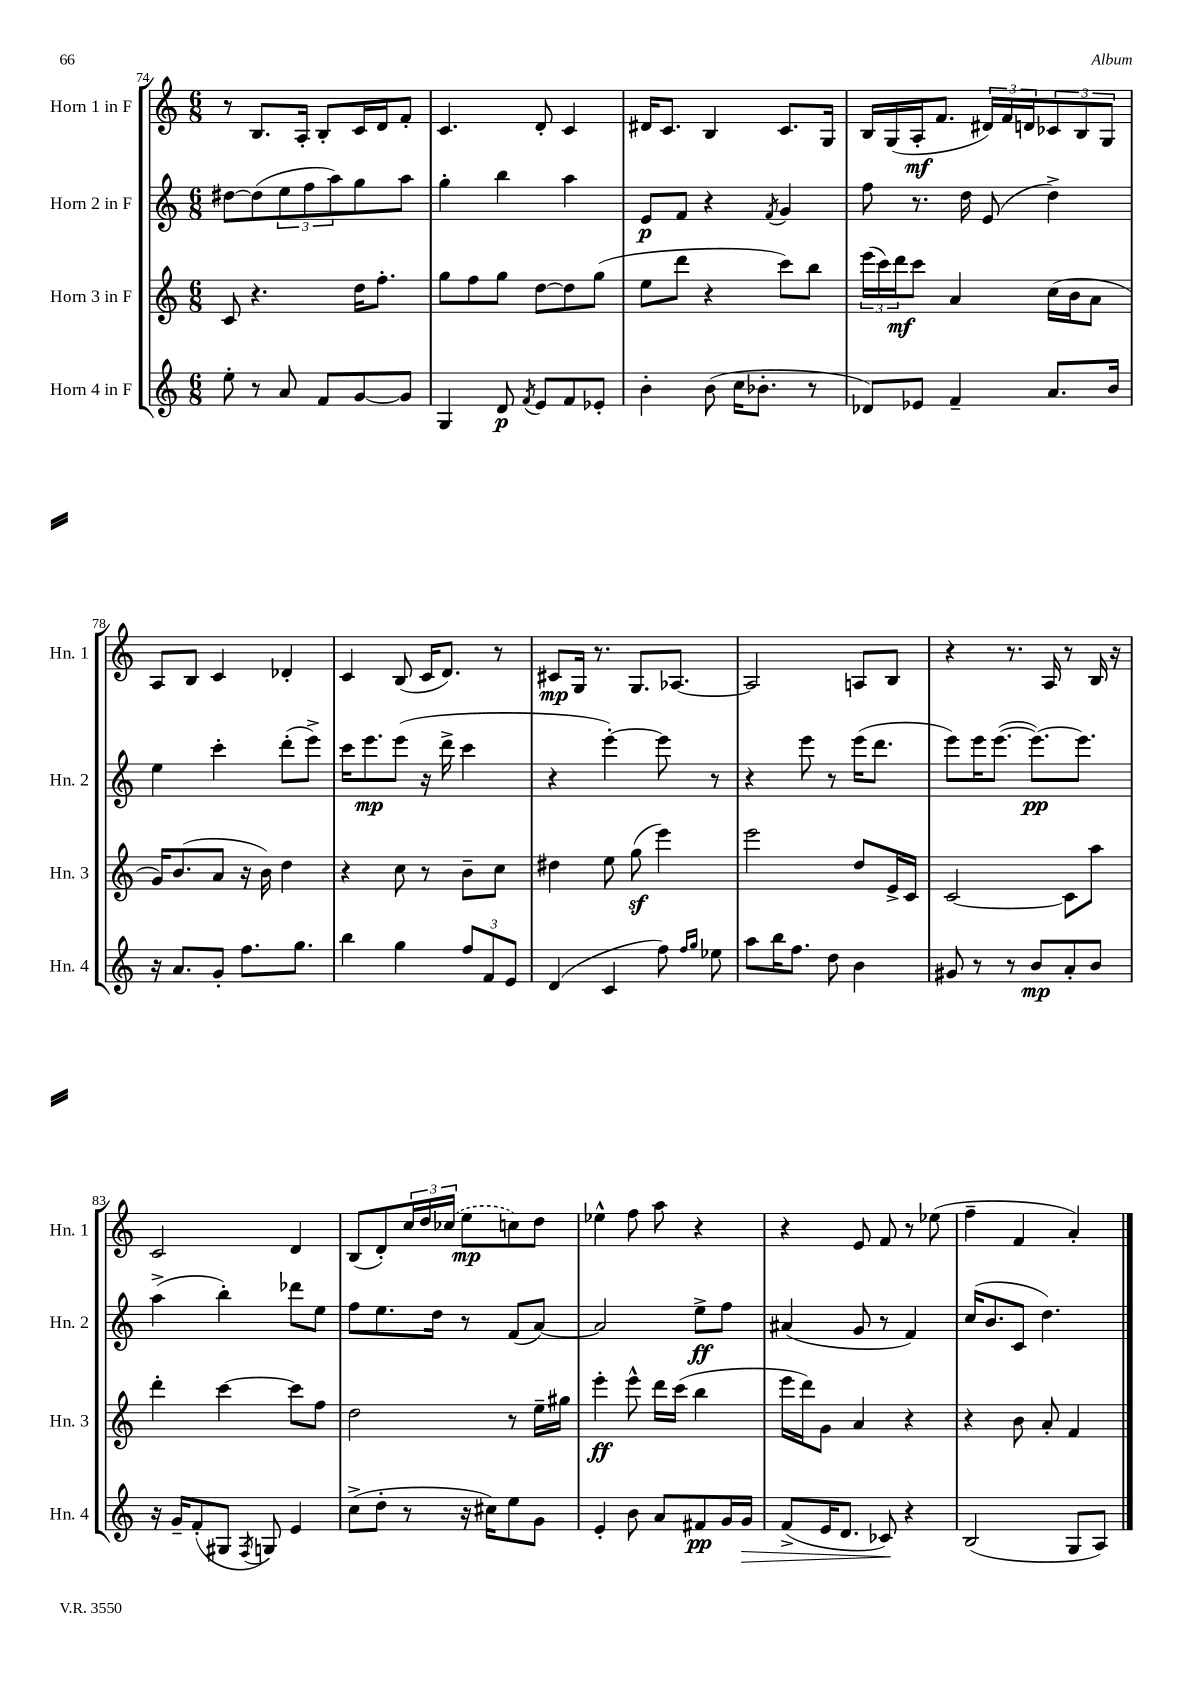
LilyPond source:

<<
\new StaffGroup <<
\new Staff = "s0" \with { instrumentName = "Horn 1 in F" shortInstrumentName = "Hn. 1" } {
    \clef treble \key c \major \numericTimeSignature \time 6/8
    r8 b8. a16-. b8-. c'16 d'16 f'8-. |
    c'4. d'8-. c'4 |
    dis'16 c'8. b4 c'8. g16 |
    b16 g16( a16-.\mf f'8. \tuplet 3/2 { dis'16) f'16 d'16 } \tuplet 3/2 { ces'8 b8 g8 } |
    a8 b8 c'4 des'4-. |
    c'4 b8( c'16 d'8.) r8 |
    cis'8\mp g16 r8. g8. aes8.~ |
    aes2 a8 b8 |
    r4 r8. a16 r8 b16 r16 |
    c'2 d'4 |
    b8( d'8-.) \tuplet 3/2 { c''16 d''16 \once \slurDashed ces''16( } e''8\mp c''8) d''8 |
    ees''4-^ f''8 a''8 r4 |
    r4 e'8 f'8 r8 ees''8( |
    f''4-- f'4 a'4-.) \bar "|." |
}
\new Staff = "s1" \with { instrumentName = "Horn 2 in F" shortInstrumentName = "Hn. 2" } {
    \clef treble \key c \major \numericTimeSignature \time 6/8
    dis''8~ dis''8( \tuplet 3/2 { e''8 f''8 a''8) } g''8 a''8 |
    g''4-. b''4 a''4 |
    e'8\p f'8 r4 \acciaccatura { f'8 } g'4 |
    f''8 r8. d''16 e'8( d''4->) |
    e''4 c'''4-. d'''8-.( e'''8->) |
    c'''16 e'''8.\mp e'''8( r16 d'''16-> c'''4 |
    r4 e'''4~-.) e'''8 r8 |
    r4 e'''8 r8 e'''16( d'''8. |
    e'''8) e'''16 e'''8.~( e'''8.~\pp) e'''8. |
    a''4->( b''4-.) des'''8 e''8 |
    f''8 e''8. d''16 r8 f'8( a'8~) |
    a'2 e''8->\ff f''8 |
    ais'4( g'8 r8 f'4) |
    c''16( b'8. c'8 d''4.) \bar "|." |
}
\new Staff = "s2" \with { instrumentName = "Horn 3 in F" shortInstrumentName = "Hn. 3" } {
    \clef treble \key c \major \numericTimeSignature \time 6/8
    c'8 r4. d''16 f''8.-. |
    g''8 f''8 g''8 d''8~ d''8 g''8( |
    e''8 d'''8 r4 c'''8) b''8 |
    \tuplet 3/2 { e'''16( c'''16) d'''16\mf } c'''8 a'4 c''16( b'16 a'8 |
    g'16) b'8.( a'8 r16 b'16) d''4 |
    r4 c''8 r8 b'8-- c''8 |
    dis''4 e''8 g''8\sf( e'''4) |
    e'''2 d''8 e'16-> c'16 |
    c'2~ c'8 a''8 |
    d'''4-. c'''4~ c'''8 f''8 |
    d''2 r8 e''16-- gis''16 |
    e'''4-.\ff e'''8-^ d'''16 c'''16( b''4 |
    e'''16 d'''16) g'8 a'4 r4 |
    r4 b'8 a'8-. f'4 \bar "|." |
}
\new Staff = "s3" \with { instrumentName = "Horn 4 in F" shortInstrumentName = "Hn. 4" } {
    \clef treble \key c \major \numericTimeSignature \time 6/8
    e''8-. r8 a'8 f'8 g'8~ g'8 |
    g4 d'8\p \acciaccatura { f'8 } e'8 f'8 ees'8-. |
    b'4-. b'8( c''16 bes'8.-. r8 |
    des'8) ees'8 f'4-- a'8. b'16 |
    r16 a'8. g'8-. f''8. g''8. |
    b''4 g''4 \tuplet 3/2 { f''8 f'8 e'8 } |
    d'4( c'4 f''8) \grace { f''16 g''16 } ees''8 |
    a''8 b''16 f''8. d''8 b'4 |
    gis'8 r8 r8 b'8\mp a'8-. b'8 |
    r16 g'16-- f'8-.( gis8 \acciaccatura { f8 } g8) e'4 |
    c''8->( d''8-. r8 r16 cis''16) e''8 g'8 |
    e'4-. b'8 a'8 fis'8\pp g'16 g'16\> |
    f'8->( e'16 d'8. ces'8\!) r4 |
    b2( g8 a8) \bar "|." |
}
>>
>>
\layout { \context { \Score currentBarNumber = #74 } }
